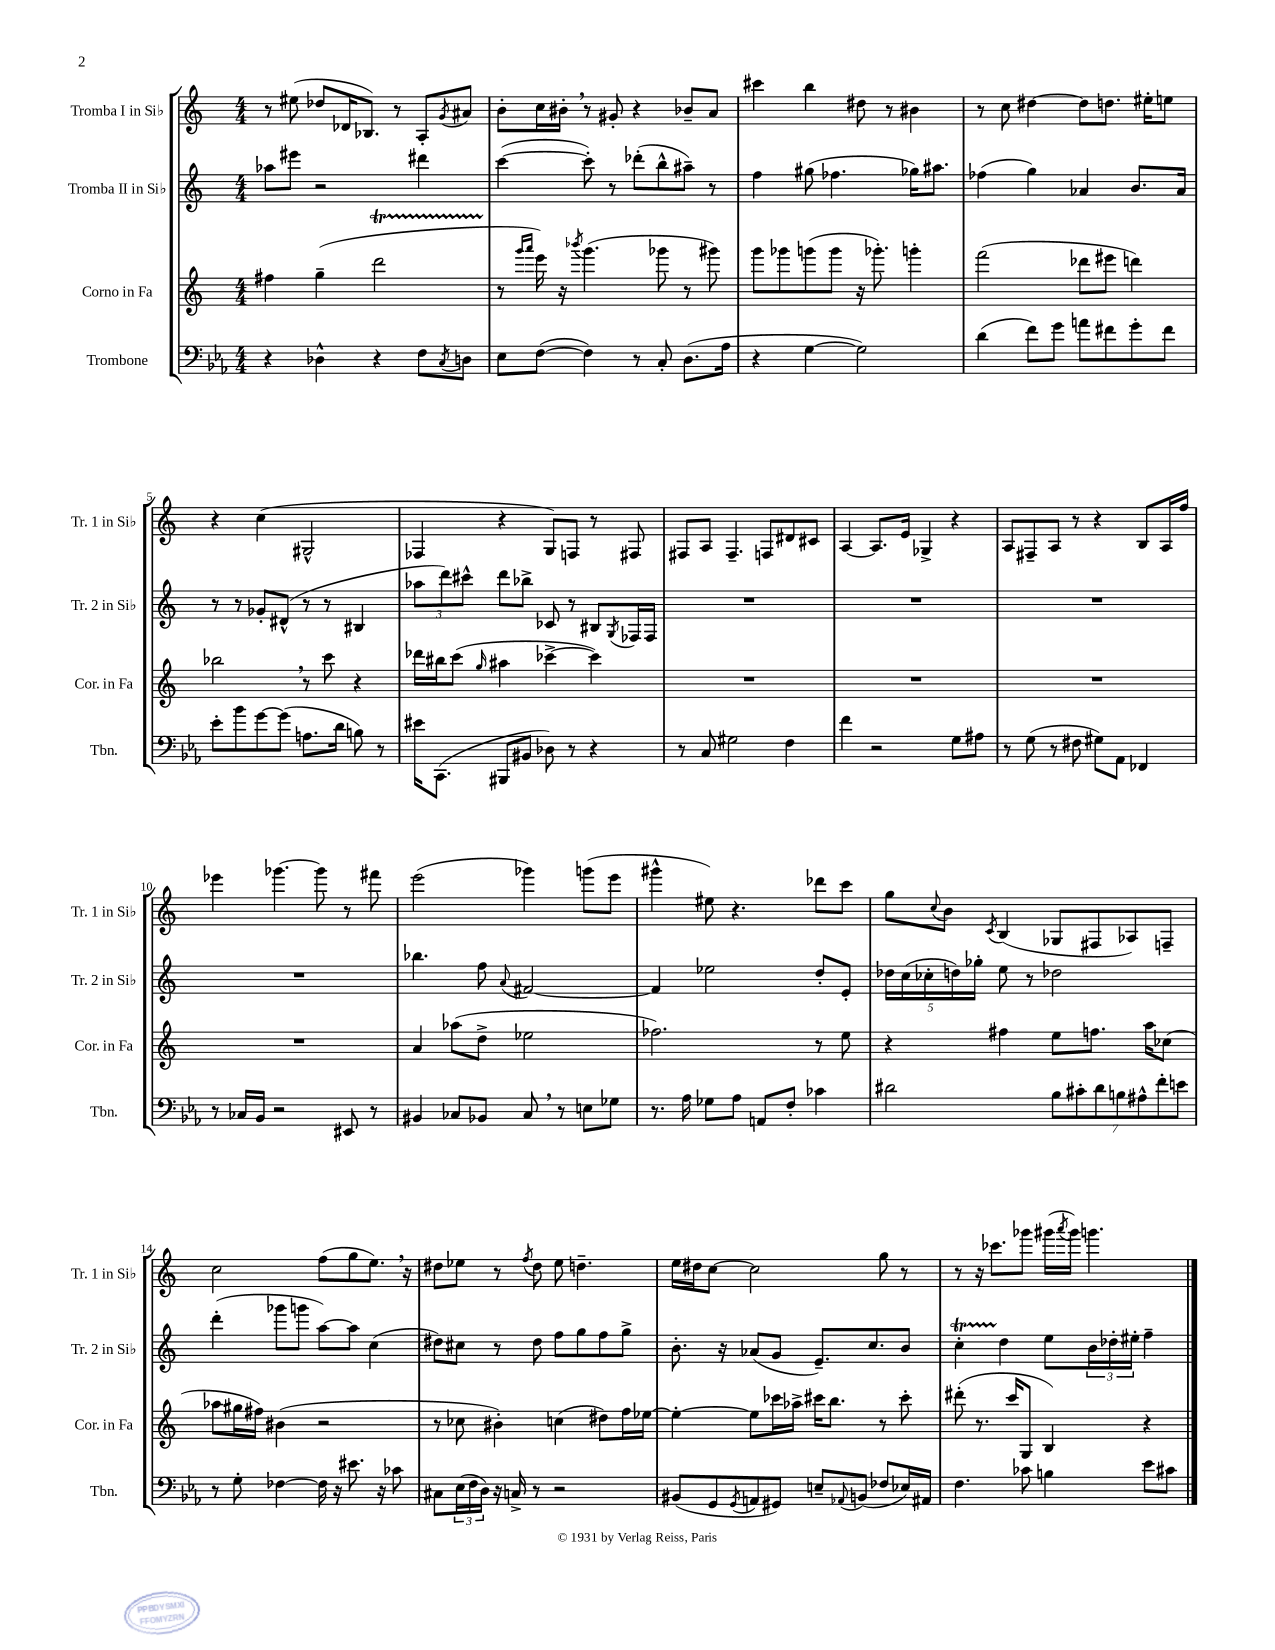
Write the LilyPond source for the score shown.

<<
\new StaffGroup <<
\new Staff = "s0" \with { instrumentName = "Tromba I in Sib" shortInstrumentName = "Tr. 1 in Sib" } {
    \clef treble \key c \major \numericTimeSignature \time 4/4
    r8 eis''8( des''8 des'16 bes8.) r8 a8-. \acciaccatura { g'8 } ais'8 |
    b'8-. c''16 bis'16-. \breathe r8 gis'8-. r4 bes'8-- a'8 |
    cis'''4 b''4 dis''8 r8 bis'4 |
    r8 c''8 dis''4~ dis''8 d''8. eis''16-. e''8 |
    r4 c''4( gis2-^ |
    fes4 r4 g8) f8 r8 fis8 |
    fis8 a8 fis4.-- f8 dis'8 cis'8 |
    a4~ a8. e'16 ges4-> r4 |
    a8 fis8-- a8 r8 r4 b8 a16 f''16 |
    ees'''4 ges'''4.~ ges'''8 r8 fis'''8 |
    e'''2( ges'''4) g'''8( e'''8 |
    gis'''4-^ eis''8) r4. des'''8 c'''8 |
    g''8 \appoggiatura { c''8 } b'8 \acciaccatura { c'8 } b4( ges8 fis8 aes8) f8-- |
    c''2 f''8( g''8 e''8.) \breathe r16 |
    dis''8 ees''8 r8 \acciaccatura { f''8 } dis''8 ees''8 d''4.-- |
    e''16 dis''16 c''8~ c''2 g''8 r8 |
    r8 r16 ces'''8. ges'''8 gis'''16( \acciaccatura { a'''8 } gis'''16) g'''4. \bar "|." |
}
\new Staff = "s1" \with { instrumentName = "Tromba II in Sib" shortInstrumentName = "Tr. 2 in Sib" } {
    \clef treble \key c \major \numericTimeSignature \time 4/4
    aes''8 eis'''8 r2 dis'''4 |
    c'''4~( c'''8-.) r8 des'''8-.( b''8-^ ais''8--) r8 |
    f''4 gis''8( fes''4. ges''16) ais''8. |
    fes''4( g''4) aes'4 b'8. aes'16 |
    r8 r8 ges'8-. dis'8-^( r8 r8 bis4 |
    \tuplet 3/2 { aes''8 d'''8) cis'''8-^ } d'''8 bes''8-> ces'8 r8 bis8 \acciaccatura { g8 } fes16 fes16 |
    R1 |
    R1 |
    R1 |
    R1 |
    bes''4. f''8 \appoggiatura { a'8 } fis'2~ |
    fis'4 ees''2 d''8-. e'8-. |
    \tuplet 5/4 { des''16 c''16( ces''16-. d''16) ges''16-. } e''8 r8 des''2 |
    d'''4-.( ges'''8 g'''8 a''8~) a''8 c''4( |
    dis''8) cis''8 r8 dis''8 f''8 g''8 f''8 g''8-> |
    b'8.-. r16 aes'8( g'8 e'8.--) c''8. b'8 |
    c''4-.\startTrillSpan d''4\stopTrillSpan e''8 \tuplet 3/2 { b'16 des''16-. eis''16-. } f''4-- \bar "|." |
}
\new Staff = "s2" \with { instrumentName = "Corno in Fa" shortInstrumentName = "Cor. in Fa" } {
    \clef treble \key c \major \numericTimeSignature \time 4/4
    fis''4 g''4--( d'''2\startTrillSpan |
    r8\stopTrillSpan \grace { g'''16 a'''16 } e'''16) r16 \acciaccatura { bes'''8 } g'''4.( ges'''8 r8 gis'''8) |
    g'''8 ges'''8 g'''8( g'''8 r16 ges'''8.-.) g'''4-. |
    f'''2( des'''8 eis'''8 d'''4) |
    bes''2 \breathe r8 c'''8 r4 |
    des'''16 bis''16 c'''8( \grace { g''16 } ais''4 ces'''4~-> ces'''4) |
    R1 |
    R1 |
    R1 |
    R1 |
    a'4 aes''8( d''8-> ees''2 |
    fes''2.) r8 e''8 |
    r4 fis''4 e''8 f''8. a''16 ces''8( |
    aes''8 gis''16 fis''16) bis'4( r2 |
    r8 ces''8 bis'4-.) c''4( dis''8) f''16 ees''16~ |
    ees''4~-. ees''8 ces'''16 aes''16-> cis'''16 b''8. r8 cis'''8-. |
    dis'''8-.( r8. c'''16 g8 b4) r4 \bar "|." |
}
\new Staff = "s3" \with { instrumentName = "Trombone" shortInstrumentName = "Tbn." } {
    \clef bass \key ees \major \numericTimeSignature \time 4/4
    r4 des4-^ r4 f8 \acciaccatura { c8 } d8 |
    ees8 f8~( f4) r8 c8-. d8.( aes16 |
    r4 g4~ g2) |
    d'4( f'8) g'8 a'8 fis'8 g'8-. fis'8 |
    ees'8-. bes'8 g'8~ g'8( a8. d'16 b8) r8 |
    eis'16 c,8.( bis,,8 bis,8 des8) r8 r4 |
    r8 c8 gis2 f4 |
    f'4 r2 g8 ais8 |
    r8 g8( r8 fis8 gis8) aes,8 fes,4 |
    r8 ces16 bes,16 r2 eis,8 r8 |
    bis,4 ces8 bes,8 ces8 \breathe r8 e8 ges8 |
    r8. aes16 ges8 aes8 a,8 f8-. ces'4 |
    dis'2 \tuplet 7/4 { bes8 cis'8-. dis'8 b8 ais8-^ f'8-. e'8 } |
    r8 g8-. fes4~ fes16 r16 eis'8. r16 ces'8 |
    cis8 \tuplet 3/2 { ees16( f16 d16) } r16 c16-> r8 r2 |
    bis,8( g,8 \acciaccatura { g,8 } a,8 gis,8) e8-- \appoggiatura { aes,8 } b,8( fes8 ees16) ais,16 |
    f4. ces'8 b4 ees'8 cis'8 \bar "|." |
}
>>
>>
